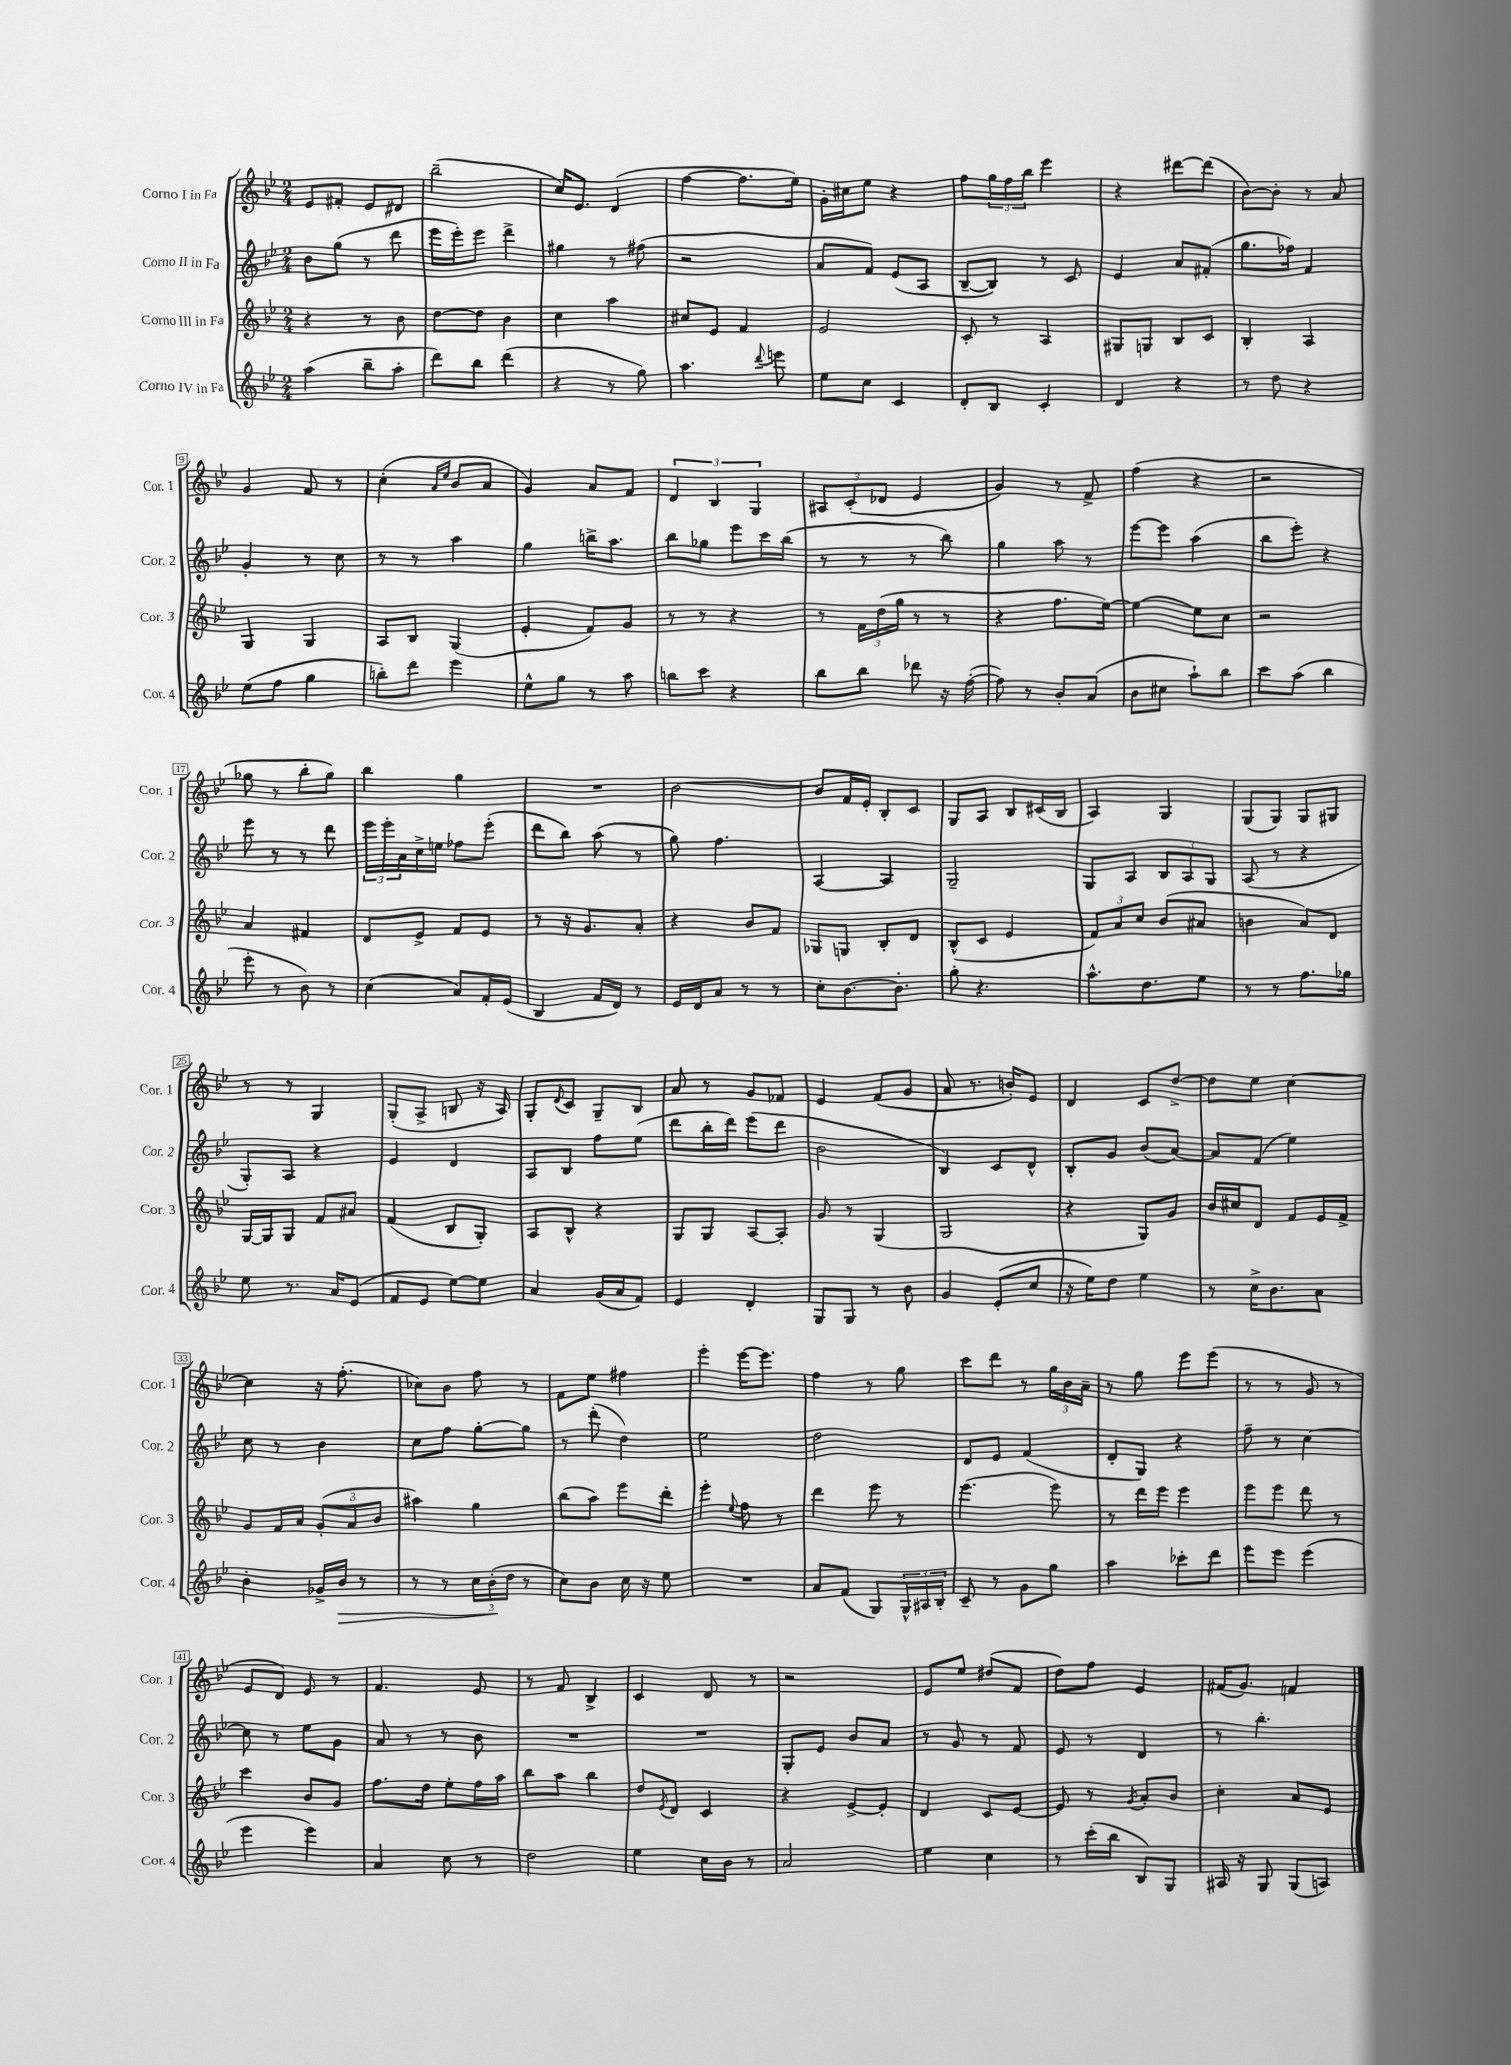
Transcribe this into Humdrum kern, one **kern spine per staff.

**kern	**dynam	**kern	**kern	**kern
*part4	*part4	*part3	*part2	*part1
*staff4	*staff4	*staff3	*staff2	*staff1
*I"Corno IV in Fa	*	*I"Corno III in Fa	*I"Corno II in Fa	*I"Corno I in Fa
*I'Cor. 4	*	*I'Cor. 3	*I'Cor. 2	*I'Cor. 1
*clefG2	*	*clefG2	*clefG2	*clefG2
*k[b-e-]	*	*k[b-e-]	*k[b-e-]	*k[b-e-]
*M2/4	*	*M2/4	*M2/4	*M2/4
=1	=1	=1	=1	=1
(4aa\	.	4r	8b-\L	8e-/L
.	.	.	(8gg\J	8f#X'/J
8bb-~\L	.	8r	8r	8e-/L
8aa'\J	.	8b-\	8ddd\	8d#X/J
=2	=2	=2	=2	=2
8ddd\L)	.	[8dd\L	16eee-\LL	(2bb-~\
.	.	.	16eee-'\J)	.
8bb-\J	.	8dd\J]	8eee-\J	.
(4ddd\	.	4b-\	4ddd^\	.
=3	=3	=3	=3	=3
4r	.	4cc\	4gg#X\	16cc/KL)
.	.	.	.	8.e-/J
8r	.	4aa\	8r	(4d/
8gg\)	.	.	(8ff#X\	.
=4	=4	=4	=4	=4
4.aa\	.	8cc#X/L	2r	[4ff\
.	.	8e-/J	.	.
.	.	4f/	.	8.ff\L]
8qqddd/	.	.	.	.
8eeen\	.	.	.	.
.	.	.	.	16ee-\Jk)
=5	=5	=5	=5	=5
8ee-\L	.	2e-/	8a/L	16g'\LL
.	.	.	.	16cc#X\J
8cc\J	.	.	8f/J)	8ee-\J
4c/	.	.	(8e-/L	4r
.	.	.	8A/J	.
=6	=6	=6	=6	=6
8d'/L	.	8c'/	[8B-~/L	8ff\L
8B-/J	.	8r	8B-/J])	24gg\L
.	.	.	.	24ff\
.	.	.	.	24bb-\JJ
4c'/	.	4A/	8r	4eee-\
.	.	.	8c/	.
=7	=7	=7	=7	=7
4d/	.	8G#X/L	4e-/	4r
.	.	8Gn/J	.	.
4r	.	8B-/L	8a/L	[8ddd#X\L
.	.	8c/J	(8f#X'/J	(8ddd#\J]
=8	=8	=8	=8	=8
8r	.	4B-'/	8.gg\L	[8b-\L)
8dd\	.	.	.	8b-'\J]
.	.	.	16ff-X\Jk)	.
4r	.	4A/	4f/	8r
.	.	.	.	8a/
!!LO:LB:g=z
=9	=9	=9	=9	=9
(8ee-\L	.	4G/	4g'/	4g/
8ff\J	.	.	.	.
4gg\	.	4G/	8r	8f/
.	.	.	8cc\	8r
=10	=10	=10	=10	=10
8bbn'\L)	.	8A/L	8r	(4cc'\
8ddd\J	.	8B-/J	8r	.
.	.	.	.	16qqa/LL
.	.	.	.	16qqee-/JJ
4eee-\	.	(4G/	4aa\	8b-/L
.	.	.	.	8a/J
=11	=11	=11	=11	=11
8ee-^^\L	.	4e-'/	4gg\	4g/)
8gg\J	.	.	.	.
8r	.	8f/L)	16bbn^\KL	8a/L
.	.	.	8.aa\J	.
8aa\	.	8g/J	.	8f/J
=12	=12	=12	=12	=12
8bbn\L	.	8r	8bb-\L	6d/
8ccc\J	.	8r	8gg-X\J	.
.	.	.	.	6B-/
4r	.	4r	8eee-\L	.
.	.	.	.	6G/
.	.	.	16ccc\L	.
.	.	.	(16bb-\JJ	.
=13	=13	=13	=13	=13
8bb-\L	.	8r	8r	12A#X/L
.	.	.	.	(12c'/
8bb-\J	.	24f\LL	8r	.
.	.	(24dd\	.	12d-X/J
.	.	24gg\JJ	.	.
8ddd-X\	.	8r	8r	4e-/
16r	.	8r	8bb-\)	.
([16ff'\	.	.	.	.
=14	=14	=14	=14	=14
8ff\])	.	4r	4gg\	4g/)
8r	.	.	.	.
8b-'/L	.	8.ff\L	8aa\	8r
(8a/J	.	.	8r	8f^/
.	.	[16ee-\Jk)	.	.
=15	=15	=15	=15	=15
8b-\L	.	4ee-\_	[8eee-\L	(4ff\
8cc#X\J	.	.	8eee-\J]	.
8aa`\L)	.	8ee-\L]	(4aa\	4r
8bb-\J	.	8cc\J	.	.
=16	=16	=16	=16	=16
8ccc\L	.	2r	8bb-\L	2r
(8aa\J	.	.	8eee-'\J)	.
4bb-\	.	.	4r	.
!!LO:LB:g=z
=17	=17	=17	=17	=17
8eee-'\	.	4a/	8eee-\	8gg-X\
8r	.	.	8r	8r
8b-\)	.	4f#X/	8r	8bb-'\L
8r	.	.	8ddd\	8gg-\J)
=18	=18	=18	=18	=18
(4cc\	.	8d/L	24eee-\LL	4bb-\
.	.	.	24eee-'\	.
.	.	.	24a\	.
.	.	8e-^/J	16cc^\	.
.	.	.	16een\JJ	.
8a/L)	.	8f/L	8ff-X\L	4gg\
16f'/L	.	8e-/J	(8eee-'\J	.
(16e-/JJ	.	.	.	.
=19	=19	=19	=19	=19
4B-/	.	8r	8ddd\L	2r
.	.	16r	8bb-\J)	.
.	.	8.g/L	.	.
16f/LL	.	.	(8aa\	.
16d/JJ)	.	.	.	.
8r	.	8a'/J	8r	.
=20	=20	=20	=20	=20
16e-/LL	.	4r	8gg\)	[2b-\
16d/J	.	.	.	.
8a/J	.	.	4.ff\	.
8r	.	8b-/L	.	.
8r	.	8f/J	.	.
=21	=21	=21	=21	=21
8cc'\L	.	8G-X/L	[4A/	8b-/L]
[8.b-\	.	8Gn/J	.	16f/L
.	.	.	.	16e-'/JJ
.	.	8B-'/L	4A/]	8B-'/L
8.b-'\J]	.	.	.	.
.	.	8d/J	.	8c/J
=22	=22	=22	=22	=22
8gg'\	.	(8B-^^/L	2G~/	8G/L
4.r	.	8c/J	.	8A/J
.	.	4e-/	.	8B-/L
.	.	.	.	(16c#X/L
.	.	.	.	16B-/JJ
=23	=23	=23	=23	=23
8.aa^^\L	.	12f/L)	8G/L	4A/)
.	.	12a/	.	.
.	.	.	8A/J	.
.	.	12cc/J	.	.
8.dd\	.	.	.	.
.	.	(8b-/L	12B-/L	4G/
.	.	.	12A/	.
8ee-\J	.	8a#X/J	.	.
.	.	.	12G/J	.
=24	=24	=24	=24	=24
8r	.	4bn\	(8A/	(8G/L
8r	.	.	8r	8G/J)
8.ff\L	.	8a/L)	4r	8G/L
.	.	8d/J	.	8G#X/J
16gg-X\Jk	.	.	.	.
!!LO:LB:g=z
=25	=25	=25	=25	=25
8ee-\	.	[16G/LL	8G'/L)	8r
.	.	16G/J]	.	.
8.r	.	8G/J	8A/J	8r
.	.	8f/L	4r	4G/
16a/KL	.	.	.	.
(8e-/J	.	8a#X/J	.	.
=26	=26	=26	=26	=26
8f/L	.	(4f/	4e-/	(8G'/L
8e-/J	.	.	.	8A^/J
[8ee-\L)	.	8B-/L	4d/	8Bn/
8ee-\J]	.	8G'/J)	.	16r
.	.	.	.	16A/)
=27	=27	=27	=27	=27
4a/	.	8A/L	8A/L	8G'/L
.	.	.	.	8qqd/
.	.	8B-^^/J	8B-/J	8c/J
(16g/LL	.	4r	8ff\L	8G~/L
16a/J	.	.	.	.
8f/J)	.	.	(8ee-\J	8B-/J
=28	=28	=28	=28	=28
4e-/	.	8G/L	8ddd\L	8a/
.	.	8G/J	16bb-'\L	8r
.	.	.	16ddd\JJ)	.
4d'/	.	[8A/L	(8eee-\L	8g/L
.	.	8A'/J]	8ddd\J	8f-X/J
=29	=29	=29	=29	=29
8G/L	.	8g/	2b-\	4e-/
8G/J	.	8r	.	.
8r	.	(4G/	.	(8f/L
8b-\	.	.	.	8g/J
=30	=30	=30	=30	=30
4g/	.	2G/	4B-/)	8a/
.	.	.	.	8.r
(8e-'/L	.	.	8c/L	.
.	.	.	.	16bn'/KL)
8cc/J	.	.	8d^^/J	8e-/J
=31	=31	=31	=31	=31
16r	.	4r	8B-'/L	4d/
16ee-\KL)	.	.	.	.
8dd\J	.	.	8g/J	.
4ee-\	.	8G/L)	(8b-/L	8c/L
.	.	8g/J	[8a/J)	[8dd^/J
=32	=32	=32	=32	=32
8r	.	16b-/LL	8a/L]	8dd\L]
.	.	16cc#X/J	.	.
16cc^\KL	.	8d/J	(8f/J	8ee-\J
8.b-\	.	.	.	.
.	.	8f/L	4ee-\)	[4cc\
8a\J	.	16e-/L	.	.
.	.	16f^/JJ	.	.
!!LO:LB:g=z
=33	=33	=33	=33	=33
4b-'\	.	8g/L	8cc\	4cc\]
.	.	16f/L	8r	.
.	.	16a/JJ	.	.
16g-X^/LL	.	(12g'/L	4b-\	16r
!	!LO:HP:b	!	!	!
16b-/JJ	>	.	.	(8.ff'\
.	.	12a/	.	.
8r	.	.	.	.
.	.	12b-/J	.	.
=34	=34	=34	=34	=34
8r	.	4aa#X\)	8cc\L	8cc-X\L)
8r	.	.	8ff\J	8b-\J
24cc\LL	.	4gg\	[8gg'\L	8ff\
(24b-'\	.	.	.	.
24dd\JJ	]	.	.	.
8r	.	.	8gg\J]	8r
=35	=35	=35	=35	=35
8cc\L)	.	(8bb-\L	8r	8f\L
8b-\J	.	8aa\J)	(8ddd'\	8ee-\J
16cc\	.	8eee-\L	4dd\)	4ff#X\
16r	.	.	.	.
8ee-\	.	8ddd'\J	.	.
=36	=36	=36	=36	=36
2r	.	4eee-'\	2ee-\	4eee-'\
.	.	8qqee-/	.	.
.	.	8ff\	.	[16eee-\KL
.	.	.	.	8.eee-\J]
.	.	8r	.	.
=37	=37	=37	=37	=37
8a/L	.	4ddd\	2dd\	4ff\
(8f/J	.	.	.	.
8G/L)	.	8eee-\	.	8r
24G^^/L	.	8r	.	8gg\
24A#X/	.	.	.	.
24B-'/JJ	.	.	.	.
=38	=38	=38	=38	=38
8c~/	.	(4.eee-\	8d/L	8ccc\L
8r	.	.	8e-/J	8ddd\J
8g\L	.	.	(4f/	8r
8gg\J	.	8eee-\)	.	24gg\LL
.	.	.	.	24b-\
.	.	.	.	24a~\JJ
=39	=39	=39	=39	=39
4aa\	.	8r	8d'/L	8r
.	.	16ddd\LL	8G/J)	8gg\
.	.	16eee-\JJ	.	.
8ccc-X'\L	.	4eee-\	4r	8eee-\L
8ddd\J	.	.	.	(8eee-\J
=40	=40	=40	=40	=40
8eee-\L	.	8eee-\L	8ff~\	8r
8eee-\J	.	8eee-\J	8r	8r
(4eee-\	.	8ddd\	[4cc\	8g/
.	.	8r	.	8r
!!LO:LB:g=z
=41	=41	=41	=41	=41
4eee-\	.	4ccc\	8cc\]	8e-/L
.	.	.	8r	8d/J)
4eee-\)	.	8b-/L	8ee-\L	8e-/
.	.	8g/J	8g\J	8r
=42	=42	=42	=42	=42
4a/	.	8.ff\L	8a/	4.f/
.	.	.	8r	.
.	.	16dd\Jk	.	.
8cc\	.	8ee-'\L	8r	.
8r	.	16ff\L	8b-\	8e-/
.	.	16aa\JJ	.	.
=43	=43	=43	=43	=43
2dd\	.	8bb-\L	2r	8r
.	.	8aa\J	.	8f/
.	.	4bb-\	.	4B-^/
=44	=44	=44	=44	=44
4ee-\	.	8dd/L	2r	4c/
.	.	8qe-/	.	.
.	.	8d/J	.	.
16cc\LL	.	4c/	.	8d/
16b-\JJ	.	.	.	.
8r	.	.	.	8r
=45	=45	=45	=45	=45
2a/	.	4r	8G'/L	2r
.	.	.	8e-/J	.
.	.	[8e-^/L	8b-/L	.
.	.	8e-'/J]	8a/J	.
=46	=46	=46	=46	=46
4ee-\	.	4d/	8r	8e-/L
.	.	.	8g/	8ee-/J
4cc\	.	8c/L	8r	(8dd#X/L
.	.	[8e-/J	8f/	8f/J
=47	=47	=47	=47	=47
8r	.	8e-/]	8e-/	8dd\L)
(16ccc'\LL	.	8r	8r	8ff\J
16bb-\JJ	.	.	.	.
.	.	8qg/	.	.
8B-/L)	.	8a'/L	4d/	4e-/
8G/J	.	8b-/J	.	.
=48	=48	=48	=48	=48
16A#X/	.	4cc'\	8r	(16f#X/KL
16r	.	.	.	8.g/J)
8G/	.	.	4.bb-'\	.
(8G/L	.	8a/L	.	4fn/
8An/J)	.	8e-/J	.	.
==	==	==	==	==
*-	*-	*-	*-	*-
